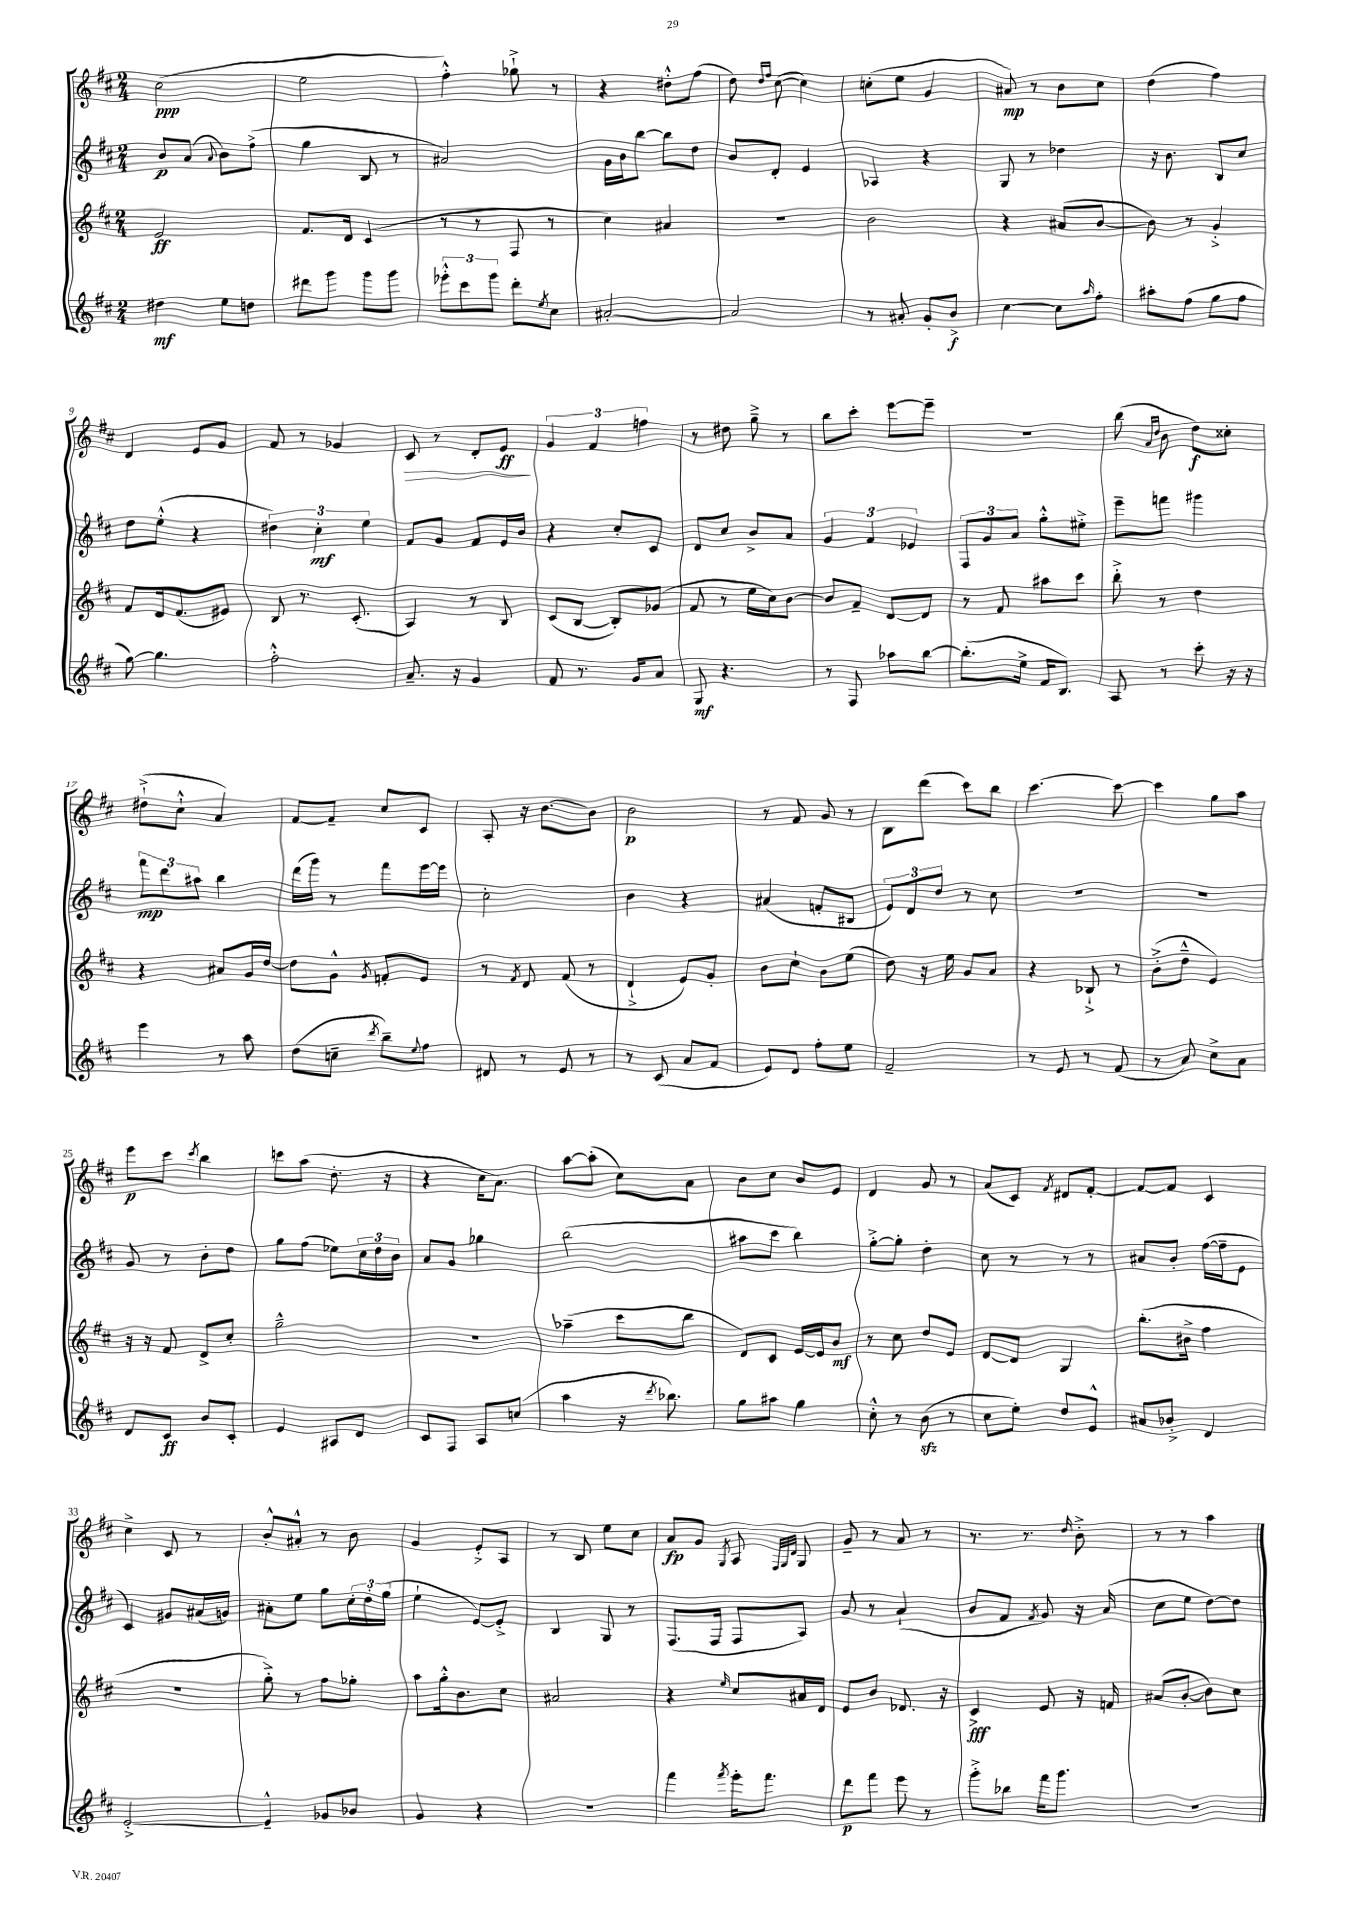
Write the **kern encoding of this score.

**kern	**kern	**kern	**kern
*staff4	*staff3	*staff2	*staff1
*clefG2	*clefG2	*clefG2	*clefG2
*k[f#c#]	*k[f#c#]	*k[f#c#]	*k[f#c#]
*M2/4	*M2/4	*M2/4	*M2/4
4dd#\	2e/	8b/L	(2cc#\
.	.	(8a/J	.
.	.	8qqa/	.
8ee\L	.	8b\L)	.
8dd\J	.	(8ff#^\J	.
=	=	=	=
8ddd#\L	8.f#/L	4gg\	2ee\
8ggg\J	.	.	.
.	16d/Jk	.	.
8ggg\L	(4c#/	8B/	.
8ggg\J	.	8r	.
=	=	=	=
12eee-'^^\L	8r	2a#/)	4ff#'^^\)
12ccc#\	.	.	.
.	8r	.	.
12ggg\J	.	.	.
8ddd'\L	8F#/	.	8gg-`^\
8qee/	.	.	.
8cc#\J	8r	.	8r
=	=	=	=
[2a#'/	4cc#\)	16g\LL	4r
.	.	16b\J	.
.	.	[8bb\J	.
.	4a#/	8bb\]L	8dd#'^^\L
.	.	8dd\J	(8ff#\J
=	=	=	=
2a#/]	2r	8b/L	8dd\)
.	.	.	16qqdd/LL
.	.	.	16qqff#/JJ
.	.	8d'/J	([8cc#\
.	.	4e/	4cc#\])
=	=	=	=
8r	2b\	4A-/	(8cc'\L
8a#'/	.	.	8ee\J
8g'/L	.	4r	4g/
8b^/J	.	.	.
=	=	=	=
[4cc#\	4r	8G/	8a#/)
.	.	8r	8r
8cc#\]L	(8a#/L	4dd-\	8b\L
16qqaa/	.	.	.
8ff#'\J	[8b/J	.	8cc#\J
=	=	=	=
8aa#'\L	8b\])	16r	(4dd\
.	.	8.b\	.
(8ff#\J	8r	.	.
8gg\L	4g'^/	8B/L	4ff#\)
8ff#\J	.	8cc#/J	.
=	=	=	=
[8gg\)	8f#/L	8dd\L	4d/
4.gg\]	16d/k	(8ee'^^\J	.
.	(8.f#/	.	.
.	.	4r	8e/L
.	8e#/J)	.	8g/J
=	=	=	=
2ff#'^^\	8B/	6dd#\)	8f#/
.	8.r	.	8r
.	.	6cc#'\	.
.	.	.	4g-/
.	(8.c#'/	.	.
.	.	6ee\	.
=	=	=	=
8.a~/	4A/)	8f#/L	8c#/
.	.	8g/J	8r
16r	.	.	.
4g/	8r	8f#/L	8d'/L
.	8B/	16e/L	8e/J
.	.	16b/JJ	.
=	=	=	=
8f#/	(8c#/L	4r	6g/
8.r	[8B/J	.	.
.	.	.	6f#/
.	8B'/]L)	8cc#'/L	.
16g/LK	.	.	.
.	.	.	6ff\
8a/J	(8g-/J	8c#/J	.
=	=	=	=
8G/	8f#/	8d/L	8r
4.r	8r	8cc#/J	8dd#\
.	16ee\LL	8b^/L	8gg~^\
.	16cc#\J)	.	.
.	[8b\J	8a/J	8r
=	=	=	=
8r	8b/]L	6g/	8bb\L
8F#/	8f#~/J	.	8ccc#'\J
.	.	6f#/	.
8aa-\L	[8d/L	.	[8eee\L
.	.	6e-/	.
[8bb\J	8d/]J	.	8eee~\]J
=	=	=	=
(8.bb'\]L	8r	12F#/L	2r
.	.	12g/	.
.	8f#/	.	.
.	.	12a/J	.
16ee^\Jk	.	.	.
16f#/LK	8aa#\L	8gg'^^\L	.
8.B/J)	.	.	.
.	8ccc#\J	8ee#'^\J	.
=	=	=	=
8A/	8bb'^\	8eee~\L	(8bb\
.	.	.	16qqa/LL
.	.	.	16qqdd/JJ
8r	8r	8fff\J	8b\
8ccc#'\	4dd\	4ggg#\	8dd\L)
16r	.	.	8cc##'\J
16r	.	.	.
=	=	=	=
4eee\	4r	12fff#\L	(8dd#`^\L
.	.	12ddd\	.
.	.	.	8cc#`^^\J
.	.	12aa#\J	.
8r	8a#/L	4bb\	4a/)
8aa\	16g/L	.	.
.	[16dd/JJ	.	.
=	=	=	=
(8dd\L	8dd\]L	(16ddd\LL	[8f#/L
.	.	16ggg\JJ)	.
8cc~\J	8g^^\J	8r	8f#~/]J
8qddd/	8qg/	.	.
8bb~\L)	8f'/L	8fff#\L	8cc#/L
8qqee/	.	.	.
8ff#\J	8e/J	[16eee\L	8c#/J
.	.	16eee\]JJ	.
=	=	=	=
8d#/	8r	2cc#'\	8A'/
.	8qf#/	.	.
8r	8d/	.	16r
.	.	.	[8.b\L
8e/	(8f#/	.	.
8r	8r	.	8b\]J
=	=	=	=
8r	4d`^/	4b\	2b\
(8c#/	.	.	.
8a/L	8e/L)	4r	.
8f#/J	8g'/J	.	.
=	=	=	=
8e/L)	8b\L	(4a#/	8r
8d/J	8cc#`\J	.	8f#/
8ff#'\L	8b\L	8f'/L	8g/
8ee\J	(8ee\J	8B#/J	8r
=	=	=	=
2f#~/	8dd\)	12e/L)	8B\L
.	.	12d/	.
.	16r	.	(8ddd\J
.	.	12dd/J	.
.	16ee\	.	.
.	8g/L	8r	8ccc#\L)
.	8a/J	8cc#\	8bb\J
=	=	=	=
8r	4r	2r	[4.ccc#\
8e/	.	.	.
8r	8B-`^/	.	.
(8f#/	8r	.	8ccc#\_
=	=	=	=
8r	(8b'^\L	2r	4ccc#\]
8a/)	8dd~^^\J	.	.
8cc#^\L	4e/)	.	8gg\L
8a\J	.	.	8aa\J
=	=	=	=
8d/L	16r	8g/	8eee\L
.	16r	.	.
8c#/J	8f#/	8r	8ccc#\J
.	.	.	8qccc#/
8b/L	8d^/L	8b'\L	4bb\
8c#'/J	8cc#'/J	8dd\J	.
=	=	=	=
4e/	2gg~^^\	8gg\L	8ccc\L
.	.	(8ff#\J	(8aa\J
8A#/L	.	8ee-\L)	8.dd'\
8d/J	.	24cc#\L	.
.	.	24dd\	.
.	.	.	16r
.	.	24b\JJ	.
=	=	=	=
8c#/L	2r	8a/L	4r
8F#/J	.	8g/J	.
8A/L	.	4gg-\	16cc#\LK
.	.	.	8.a\J)
(8cc/J	.	.	.
=	=	=	=
4aa\	(4aa-~\	(2bb\	[8aa\L
.	.	.	(8aa'\]J
16r	8ccc#\L	.	8cc#\L)
8qddd/	.	.	.
8.bb-\)	.	.	.
.	8bb\J	.	8a\J
=	=	=	=
8gg\L	8d/L)	8aa#\L	8b\L
8aa#\J	8c#/J	8ccc#\J	8cc#\J
4gg\	[16e/LL	4bb\)	8b/L
.	16e/]J	.	.
.	8b/J	.	8e/J
=	=	=	=
8cc#'^^\	8r	[8gg'^\L	4d/
8r	8cc#\	8gg'\]J	.
(8b\	8dd/L	4dd'\	8g/
8r	8e/J	.	8r
=	=	=	=
8cc#\L	[8d/L	8cc#\	(8a/L
8ee'\J)	8d/]J	8r	8c#/J)
.	.	.	8qf#/
8dd/L	4G/	8r	8d#/L
8e^^/J	.	8r	[8f#'/J
=	=	=	=
8a#/L	(8.bb'\L	8a#/L	8f#/_L
8b-'^/J	.	8b'/J	8f#/]J
.	16b#^\Jk	.	.
4d/	4ff#\	([16ff#\LL	4c#/
.	.	16ff#~\]J	.
.	.	8e\J	.
=	=	=	=
[2e'^/	2r	4c#/)	4cc#^\
.	.	8g#/L	8c#/
.	.	(16a#/L	8r
.	.	16g/JJ)	.
=	=	=	=
4e~^^/]	8gg'^\)	8a#'\L	8b'^^/L
.	8r	8ee\J	8a#'^^/J
8g-/L	8ff#\L	8gg\L	8r
8b-/J	8gg-'\J	24cc#'\L	8b\
.	.	24dd'\	.
.	.	(24gg\JJ	.
=	=	=	=
4g/	8aa\L	4ee`\	4g/
.	16gg'^^\k	.	.
.	8.b\	.	.
4r	.	[8e/L)	8e'^/L
.	8cc#\J	8e'^/]J	8A/J
=	=	=	=
2r	2a#/	4B/	8r
.	.	.	8B/
.	.	8G/	8ee\L
.	.	8r	8cc#\J
=	=	=	=
4fff#\	4r	(8.F#/L	8a/L
.	.	.	8g/J
.	.	16F#/Jk	.
8qfff#/	16qqee/	.	8qG/
16eee'\LK	8cc#/L	8F#/L	8A/
8.fff#\J	.	.	.
.	.	.	32qqF#/LLL
.	.	.	32qqG/
.	.	.	32qqd/JJJ
.	16a#/L	8A/J)	8G/
.	16d/JJ	.	.
=	=	=	=
8ddd\L	8e/L	8g/	8g~/
8fff#\J	8b/J	8r	8r
8eee\	8.d-/	(4a`/	8a/
8r	.	.	8r
.	16r	.	.
=	=	=	=
8ggg'^\L	4c#^/	8b/L	8.r
8bb-\J	.	8f#/J	.
.	.	.	8.r
.	.	8qf#/	.
16fff#\LK	8e/	8g/)	.
8.ggg\J	.	.	.
.	.	.	16qqdd/
.	16r	16r	8b'^\
.	16f/	(16a/	.
=	=	=	=
2r	(8a#/L	8cc#\L	8r
.	[8b'/J	8ee\J	8r
.	8b\]L)	[8dd\L)	4aa\
.	8cc#\J	8dd\]J	.
==	==	==	==
*-	*-	*-	*-
